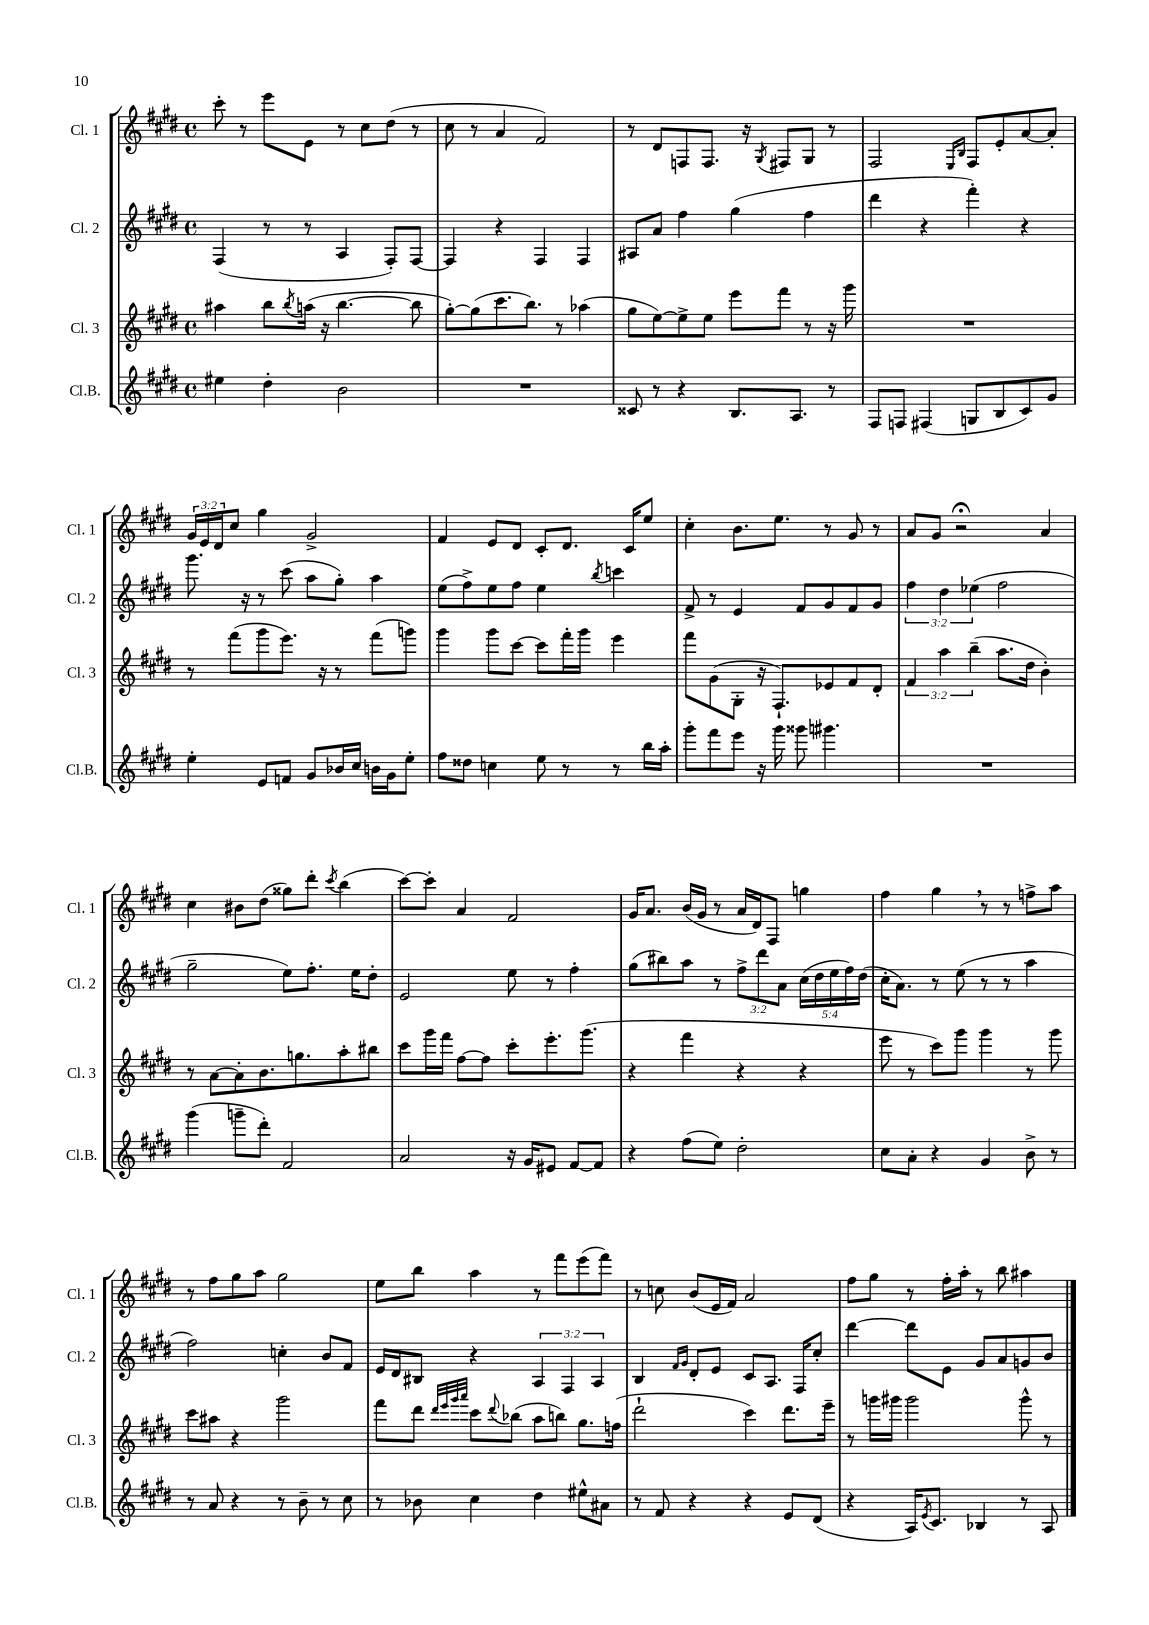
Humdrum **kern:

**kern	**kern	**kern	**kern
*staff4	*staff3	*staff2	*staff1
*clefG2	*clefG2	*clefG2	*clefG2
*k[f#c#g#d#]	*k[f#c#g#d#]	*k[f#c#g#d#]	*k[f#c#g#d#]
*M4/4	*M4/4	*M4/4	*M4/4
*met(c)	*met(c)	*met(c)	*met(c)
4ee#	4aa#	(4F#	8ccc#'
.	.	.	8r
4dd#'	8bb	8r	8eee
.	8qbb	.	.
.	(16aa	8r	8e
.	16r	.	.
2b	[4.bb	4A	8r
.	.	.	8cc#
.	.	8F#')	(8dd#
.	8bb]	[8F#	8r
=	=	=	=
1r	[8gg#')	4F#]	8cc#
.	(8gg#]	.	8r
.	8.ccc#	4r	4a
.	8.bb)	.	.
.	.	4F#	2f#)
.	8r	.	.
.	(4aa-	4F#	.
=	=	=	=
8c##	8gg#	8A#	8r
8r	[8ee)	8a	8d#
4r	8ee^]	4ff#	8F
.	8ee	.	8.F
8.B	8eee	(4gg#	.
.	.	.	16r
.	.	.	8qG#
.	8fff#	.	8F#
8.A	.	.	.
.	8r	4ff#	8G#
8r	16r	.	8r
.	16ggg#	.	.
=	=	=	=
8F#	1r	4ddd#	2F#
8F	.	.	.
(4F#	.	4r	.
.	.	.	16qqE
.	.	.	16qqB
8G	.	4fff#')	8F#
8B	.	.	8e'
8c#)	.	4r	[8a
8g#	.	.	8a']
=	=	=	=
4ee'	8r	8.ggg#	24g#
.	.	.	24e
.	.	.	24d#
.	(8fff#	.	8cc#
.	.	16r	.
8e	8ggg#	8r	4gg#
8f	8.eee)	(8ccc#	.
8g#	.	8aa	2g#^
.	16r	.	.
16b-	8r	8gg#')	.
16cc#	.	.	.
16b	(8fff#	4aa	.
16g#	.	.	.
8ee'	8ggg)	.	.
=	=	=	=
8ff#	4ggg#	(8ee	4f#
8dd##	.	8ff#^)	.
4cc	8ggg#	8ee	8e
.	[8ccc#	8ff#	8d#
8ee	8ccc#]	4ee	8c#'
8r	16fff#'	.	8.d#
.	16ggg#	.	.
.	.	8qbb	.
8r	4eee	4ccc	.
.	.	.	16c#
16bb	.	.	8ee
16aa'	.	.	.
=	=	=	=
8ggg#'	8fff#	8f#^	4cc#'
8fff#	(8g#	8r	.
8eee	8G#'	4e	8.b
16r	16r	.	.
16ggg#	8.F#`)	.	8.ee
8ggg##	.	8f#	.
4.ggg#	8e-	8g#	8r
.	8f#	8f#	8g#
.	8d#'	8g#	8r
=	=	=	=
1r	6f#	6ff#	8a
.	.	.	8g#
.	6aa	6dd#	.
.	.	.	2r;
.	(6bb~	(6ee-	.
.	8.aa	2ff#	.
.	16dd#	.	.
.	4b')	.	4a
=	=	=	=
(4ggg#	8r	2gg#~	4cc#
.	[8a	.	.
8ggg~	8a']	.	8b#
8ddd#')	8.b	.	(8dd#
2f#	.	8ee)	8gg##)
.	8.gg	.	.
.	.	8.ff#'	8ddd#'
.	.	.	8qccc#
.	8aa'	.	(4bb
.	.	16ee	.
.	8bb#	8dd#'	.
=	=	=	=
2a	8ccc#	2e	[8ccc#)
.	16ggg#	.	8ccc#']
.	16fff#	.	.
.	[8ff#	.	4a
.	8ff#]	.	.
16r	8ccc#'	8ee	2f#
16g#	.	.	.
8e#	8.eee'	8r	.
[8f#	.	4ff#'	.
.	(8.ggg#	.	.
8f#]	.	.	.
=	=	=	=
4r	4r	(8gg#	16g#
.	.	.	8.a
.	.	8bb#)	.
(8ff#	4fff#	8aa	(16b
.	.	.	16g#
8ee)	.	8r	8r
2dd#'	4r	12ff#^	16a
.	.	.	16d#)
.	.	12ddd#	.
.	.	.	8F#
.	.	12a	.
.	4r	(20cc#	4gg
.	.	20dd#	.
.	.	20ee	.
.	.	20ff#)	.
.	.	(20dd#	.
=	=	=	=
8cc#	8eee	16cc#'	4ff#
.	.	8.a)	.
8a'	8r	.	.
4r	8ccc#)	8r	4gg#
.	8ggg#	(8ee	.
4g#	4ggg#	8r	8r
.	.	8r	8r
8b^	8r	4aa	8ff^
8r	8ggg#	.	8aa
=	=	=	=
8r	8ccc#	2ff#)	8r
8a	8aa#	.	8ff#
4r	4r	.	8gg#
.	.	.	8aa
8r	2ggg#	4cc'	2gg#
8b~	.	.	.
8r	.	8b	.
8cc#	.	8f#	.
=	=	=	=
8r	8fff#	16e	8ee
.	.	16d#	.
8b-	8ddd#	8B#	8bb
.	32qqddd#	.	.
.	32qqeee	.	.
.	32qqggg#	.	.
.	32qqaaa	.	.
4cc#	8ccc#	4r	4aa
.	8qqddd#	.	.
.	(8bb-	.	.
4dd#	8aa	6A	8r
.	8bb)	.	8fff#
.	.	6F#	.
8ee#^^	8.gg#	.	(8eee
.	.	6A	.
8a#	.	.	8fff#)
.	(16ff	.	.
=	=	=	=
8r	2ddd#`	4B	8r
8f#	.	.	8cc
.	.	16qqf#	.
.	.	16qqg#	.
4r	.	8d#'	(8b
.	.	8e	16e
.	.	.	16f#)
4r	4ccc#)	8c#	2a
.	.	8.A	.
8e	8.ddd#	.	.
.	.	16F#	.
(8d#	.	8cc#'	.
.	16eee~	.	.
=	=	=	=
4r	8r	[4ddd#	8ff#
.	16ggg	.	8gg#
.	16ggg#	.	.
16A)	2ggg#	8ddd#]	8r
8qe	.	.	.
8.c#	.	.	.
.	.	8e	16ff#'
.	.	.	16aa'
4B-	.	8g#	8r
.	.	8a	8bb
8r	8ggg#^^	8g	4aa#
8A	8r	8b	.
==	==	==	==
*-	*-	*-	*-
